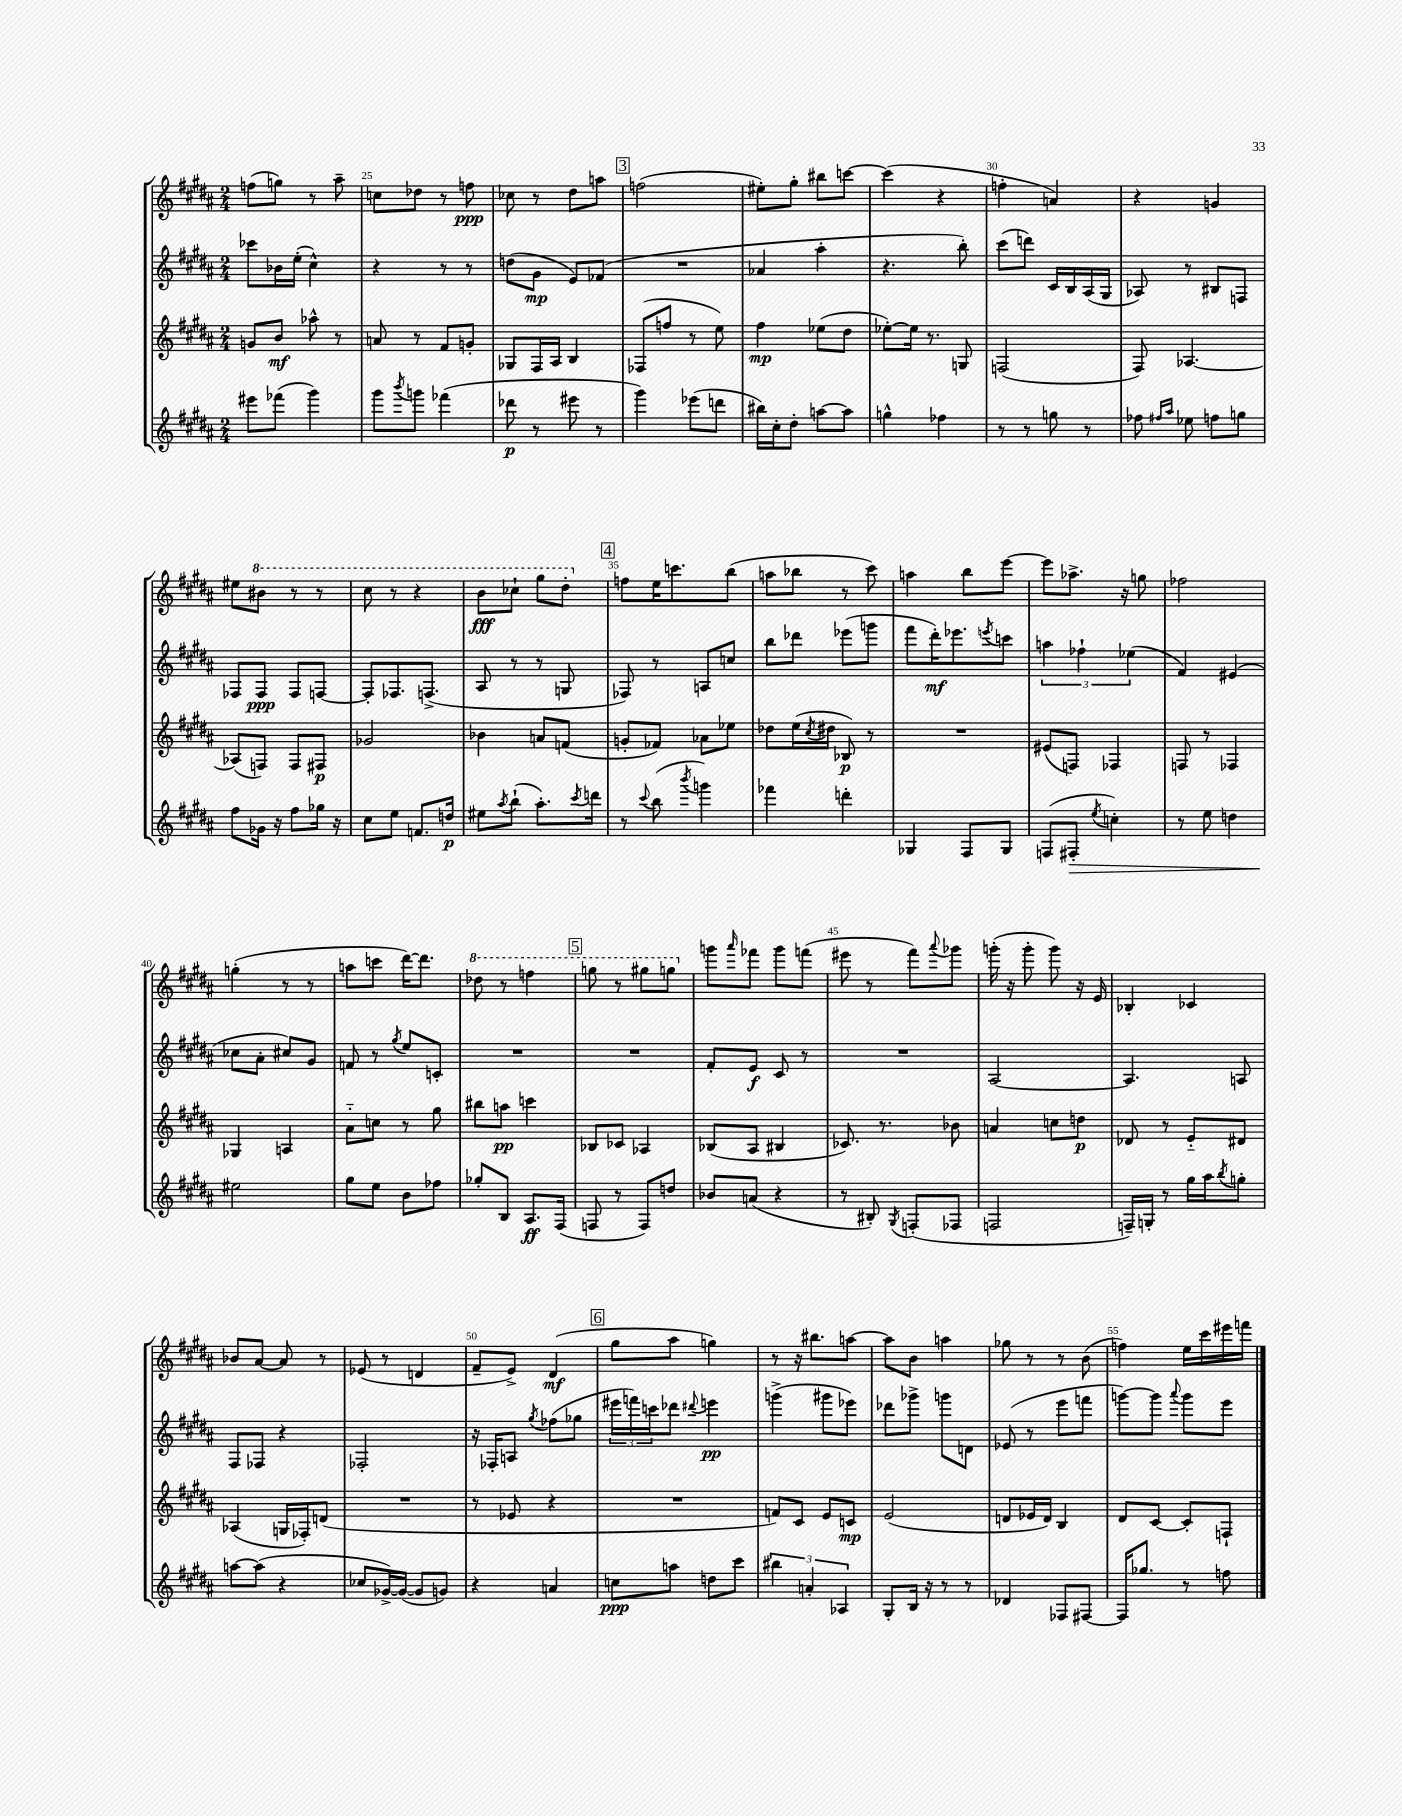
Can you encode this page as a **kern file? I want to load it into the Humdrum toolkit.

**kern	**kern	**kern	**kern
*staff4	*staff3	*staff2	*staff1
*clefG2	*clefG2	*clefG2	*clefG2
*k[f#c#g#d#a#]	*k[f#c#g#d#a#]	*k[f#c#g#d#a#]	*k[f#c#g#d#a#]
*M2/4	*M2/4	*M2/4	*M2/4
8eee#	8g	8ccc-	(8ff
(8fff-	8b	16b-	8gg)
.	.	(16ee'	.
4ggg#)	8aa-^^	4cc#^^)	8r
.	8r	.	8aa#~
=	=	=	=
8ggg#	8a	4r	8cc
8qbbb	.	.	.
8ggg	8r	.	8dd-
(4fff-	8f#	8r	8r
.	8g'	8r	8ff
=	=	=	=
8ddd-	8G-	(8dd	8cc-
8r	16F#	8g#	8r
.	16A#	.	.
8eee#	4B	8e)	8dd#
8r	.	(8f-	8aa
=	=	=	=
4ggg#)	(8F-	2r	(2ff
.	8ff	.	.
(8eee-	8r	.	.
8ddd	8ee)	.	.
=	=	=	=
16bb#)	4ff#	4a-	8ee#')
16cc#'	.	.	.
8dd#'	.	.	8gg#'
[8aa	(8ee-	4aa#'	8bb#
8aa]	8dd#	.	[8ccc
=	=	=	=
4gg^^	[8ee-')	4.r	(4ccc]
.	16ee-]	.	.
.	8.r	.	.
4ff-	.	.	4r
.	8G	8bb')	.
=	=	=	=
8r	(2F	(8ccc#	4ff'
8r	.	8ddd)	.
8gg	.	16c#	4a)
.	.	16B	.
8r	.	(16A#	.
.	.	16G#	.
=	=	=	=
8ff-	8F#)	8A-)	4r
16qqff#	.	.	.
16qqaa#	.	.	.
8ee-	[4.A-	8r	.
8ff	.	8B#	4g
8gg	.	8F	.
=	=	=	=
8ff#	(8A-]	8F-	8ee#
16g-	8F)	8F-	8bb#
16r	.	.	.
8ff#	8F	8F-	8r
16gg-	8F#	[8F	8r
16r	.	.	.
=	=	=	=
8cc#	2g-	8F']	8ccc#
8ee	.	8.F-	8r
8.f	.	.	4r
.	.	(8.F^	.
16dd	.	.	.
=	=	=	=
8ee#	4b-	8A#	8bb
8qaa#	.	.	.
(8bb`	.	8r	8ccc-`
8.aa#')	8a	8r	8ggg#
.	(8f	8G	8ddd#'
8qccc#	.	.	.
16ddd	.	.	.
=	=	=	=
8r	8g'	8F-)	8ff
8qqccc#	.	.	.
(8bb	8f-)	8r	16ee
.	.	.	8.ccc
8qbbb	.	.	.
4ggg)	8a-	8A	.
.	8ee-	8cc	(8bb
=	=	=	=
4fff-	8dd-	8bb	8aa
.	(16ee	8ddd-	8bb-
.	8qcc#	.	.
.	16dd#	.	.
4ddd'	8B-)	(8eee-	8r
.	8r	8ggg	8ccc#)
=	=	=	=
4G-	2r	8fff#	4aa
.	.	16ddd#')	.
.	.	8.eee-	.
8F#	.	.	8bb
.	.	8qeee	.
8G-	.	8ccc	[8eee
=	=	=	=
(8F	(8e#	6aa	8eee]
8F#'	8F)	.	8.aa-^
.	.	6ff-`	.
8qee	.	.	.
4cc')	4F-	.	.
.	.	.	16r
.	.	(6ee-	.
.	.	.	8gg
=	=	=	=
8r	8F	4f#)	2ff-
8ee	8r	.	.
4dd	4F-	(4e#	.
=	=	=	=
2ee#	4G-	8cc-	(4gg'
.	.	8a#'	.
.	4A	8cc#)	8r
.	.	8g#	8r
=	=	=	=
8gg#	8a#'~	8f	8aa
8ee	8cc	8r	8ccc
.	.	8qgg#	.
8b	8r	8ee	[16ddd#)
.	.	.	8.ddd#]
8ff-	8gg#	8c'	.
=	=	=	=
8gg-'	8bb#	2r	8ddd-
8B	8aa	.	8r
8.A#	4ccc	.	4fff
(16F#	.	.	.
=	=	=	=
8F	8B-	2r	8ggg
8r	8c-	.	8r
8F)	4A-	.	8ggg#
8dd	.	.	8ggg
=	=	=	=
8b-	(8B-	8f#'	8ggg
.	.	.	16qqaaa#
(8a	8A#	8e	8fff-
4r	4B#	8c#	8ggg
.	.	8r	(8fff
=	=	=	=
8r	8.c-)	2r	8eee#
8B#')	.	.	8r
.	8.r	.	.
8qG#	.	.	.
(8F'	.	.	8fff#)
.	.	.	8qqaaa#
8F-	8b-	.	8ggg-
=	=	=	=
2F	4a	[2A#	(16ggg'
.	.	.	16r
.	.	.	8ggg'
.	8cc	.	8ggg)
.	8dd	.	16r
.	.	.	16e
=	=	=	=
16F~)	8d-	4.A#]	4B-'
16G'	.	.	.
8r	8r	.	.
16gg#	8e'~	.	4c-
16aa#	.	.	.
8qbb	.	.	.
8gg'	8d#	8A	.
=	=	=	=
[8aa	(4A-	8F#	8b-
(8aa]	.	8F-	[8a#
4r	16G	4r	8a#]
.	16F-')	.	.
.	(8d	.	8r
=	=	=	=
8cc-	2r	2F-'	(8e-
[16g-^)	.	.	8r
(16g-_	.	.	.
8g-]	.	.	4d
8g)	.	.	.
=	=	=	=
4r	8r	16r	8f#~
.	.	16F-'	.
.	8e-	8A	8e^)
.	.	8qgg#	.
4a	4r	(8ff-	(4d#
.	.	8gg-	.
=	=	=	=
8cc	2r	24eee#	8gg#
.	.	24fff)	.
.	.	24ccc	.
8aa	.	8ddd-	8aa#
.	.	8qqddd#	.
8dd	.	4eee	4gg)
8ccc#	.	.	.
=	=	=	=
6bb#	8f)	(4ggg^	8r
.	8c#	.	16r
6a'	.	.	.
.	.	.	8.bb#
.	8e	8ggg#	.
6A-	.	.	.
.	8c	8eee-)	[8aa
=	=	=	=
8G#'	(2e	8ddd-	8aa]
16B	.	8ggg-^	8b
16r	.	.	.
8r	.	8ggg	4aa
8r	.	8d	.
=	=	=	=
4d-	8d	(8e-	8gg-
.	16e-	8r	8r
.	16d)	.	.
8F-	4B	8eee	8r
[8F#	.	8fff	(8b
=	=	=	=
16F#]	8d#	[8ggg)	4ff)
8.gg-	.	.	.
.	[8c#	8ggg]	.
.	.	8qqaaa#	.
8r	8c#']	8ggg	16ee
.	.	.	16ccc#
8ff	8F`	8eee	16eee#
.	.	.	16fff
==	==	==	==
*-	*-	*-	*-
